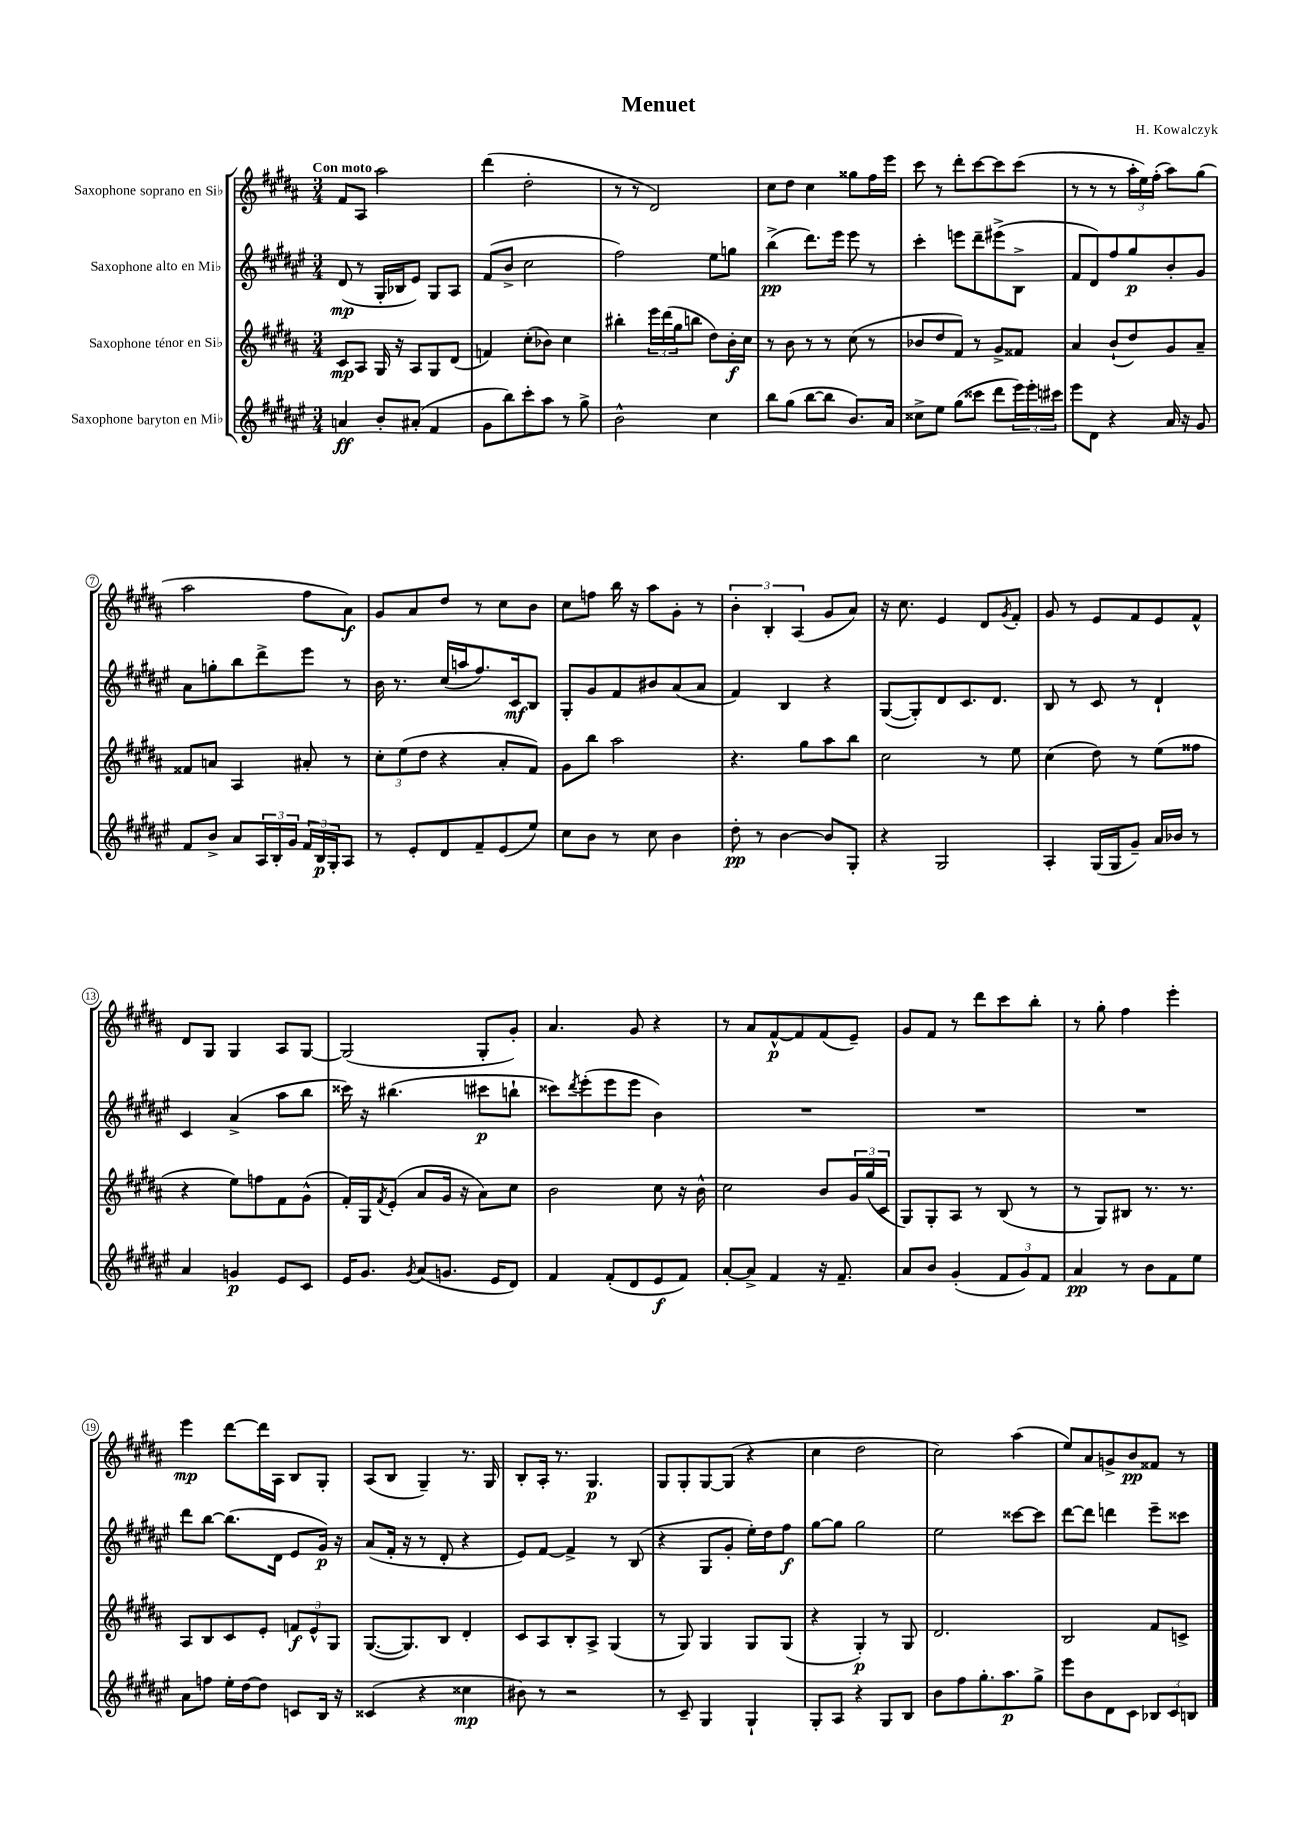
\header { title = "Menuet" composer = "H. Kowalczyk" }
<<
\new StaffGroup <<
\new Staff = "s0" \with { instrumentName = "Saxophone soprano en Sib" } {
    \clef treble \key b \major \numericTimeSignature \time 3/4 \tempo "Con moto"
    fis'8 ais8 ais''2 |
    dis'''4( dis''2-. |
    r8 r8 dis'2) |
    cis''8 dis''8 cis''4 gisis''8 fis''16 e'''16 |
    cis'''8 r8 dis'''8-. cis'''8~ cis'''8 cis'''8( |
    r8 r8 r8 \tuplet 3/2 { ais''16-. e''16) fis''16-.( } ais''8) gis''8( |
    ais''2 fis''8 ais'8\f) |
    gis'8 ais'8 dis''8 r8 cis''8 b'8 |
    cis''8 f''8 b''16 r16 ais''8 gis'8-. r8 |
    \tuplet 3/2 { b'4-. b4-. ais4( } gis'8 ais'8) |
    r16 cis''8. e'4 dis'8 \acciaccatura { gis'8 } fis'8-. |
    gis'8 r8 e'8 fis'8 e'8 fis'8-^ |
    dis'8 gis8 gis4 ais8 gis8~ |
    gis2( gis8-. gis'8-.) |
    ais'4. gis'8 r4 |
    r8 ais'8 fis'8~-^\p fis'8 fis'8( e'8--) |
    gis'8 fis'8 r8 dis'''8 cis'''8 b''8-. |
    r8 gis''8-. fis''4 e'''4-. |
    e'''4\mp dis'''8~ dis'''16 ais16 b8 gis8-. |
    ais8( b8 gis4--) r8. gis16 |
    b8-. ais16-. r8. gis4.\p |
    gis8 gis8-. gis8~ gis8( r4 |
    cis''4 dis''2 |
    cis''2) ais''4( |
    e''8) ais'8 g'8-> b'8\pp fisis'8 r8 \bar "|." |
}
\new Staff = "s1" \with { instrumentName = "Saxophone alto en Mib" } {
    \clef treble \key fis \major \numericTimeSignature \time 3/4
    dis'8\mp( r8 gis16-. bes16 eis'8) gis8 ais8 |
    fis'8( b'8-> cis''2 |
    fis''2) eis''8 g''8 |
    b''4->\pp( dis'''8.) eis'''16 eis'''8 r8 |
    cis'''4-. e'''8 dis'''8-- eis'''8->( b8-> |
    fis'8 dis'8) fis''8 gis''8\p b'8-. gis'8 |
    ais'8 g''8-. b''8 dis'''8-> eis'''8 r8 |
    b'16 r8. cis''16( a''16 fis''8.) cis'16\mf b8 |
    gis8-. gis'8 fis'8 bis'8 ais'8( ais'8 |
    fis'4) b4 r4 |
    gis8~( gis8-.) dis'8 cis'8. dis'8. |
    b8 r8 cis'8 r8 dis'4-! |
    cis'4 ais'4->( ais''8 b''8 |
    cisis'''16) r16 bis''4.( cis'''8\p b''8-! |
    cisis'''8) \acciaccatura { dis'''8 } eis'''8-.( eis'''8 eis'''8 b'4) |
    R2. |
    R2. |
    R2. |
    dis'''8 b''8~ b''8.( dis'16 eis'8 gis'16\p) r16 |
    ais'8( fis'16-. r16 r8 dis'8-. r4 |
    eis'8) fis'8~ fis'4-> r8 b8( |
    r4 gis8 gis'8-. eis''16-.) dis''16 fis''8\f |
    gis''8~ gis''8 gis''2 |
    eis''2 cisis'''8~ cisis'''8 |
    dis'''8~ dis'''8 d'''4 eis'''8-- cisis'''8 \bar "|." |
}
\new Staff = "s2" \with { instrumentName = "Saxophone ténor en Sib" } {
    \clef treble \key b \major \numericTimeSignature \time 3/4
    cis'8\mp ais8 gis16 r16 ais8 gis8 dis'8( |
    f'4) cis''8-.( bes'8) cis''4 |
    bis''4-. \tuplet 3/2 { e'''16 dis'''16( gis''16 } b''8 dis''8) b'16-.\f cis''16 |
    r8 b'8 r8 r8 cis''8( r8 |
    bes'8 dis''8 fis'8) r8 gis'8-> fisis'8 |
    ais'4 b'8-!( dis''8) gis'8 ais'8-- |
    fisis'8 a'8 ais4 ais'8-. r8 |
    \tuplet 3/2 { cis''8-. e''8( dis''8 } r4 ais'8-. fis'8) |
    gis'8 b''8 ais''2 |
    r4. gis''8 ais''8 b''8 |
    cis''2 r8 e''8 |
    cis''4( dis''8) r8 e''8( fisis''8 |
    r4 e''8) f''8 fis'8 gis'8-^( |
    fis'16-.) gis16 \acciaccatura { fis'8 } e'8-.( ais'8 gis'16 r16 ais'8) cis''8 |
    b'2 cis''8 r16 b'16-^ |
    cis''2 b'8 \tuplet 3/2 { gis'16 gis''16( cis'16 } |
    gis8) gis8-. ais8 r8 b8( r8 |
    r8 gis8) bis8 r8. r8. |
    ais8 b8 cis'8 e'8-. \tuplet 3/2 { f'8\f e'8-^ gis8 } |
    gis8.~( gis8.) b8 dis'4-. |
    cis'8 ais8 b8-. ais8-> gis4( |
    r8 gis8) gis4 gis8 gis8( |
    r4 gis4-.\p) r8 gis8 |
    dis'2. |
    b2 fis'8 c'8-> \bar "|." |
}
\new Staff = "s3" \with { instrumentName = "Saxophone baryton en Mib" } {
    \clef treble \key fis \major \numericTimeSignature \time 3/4
    a'4\ff b'8-. ais'8-.( fis'4 |
    gis'8 b''8) cis'''8-. ais''8 r8 gis''8-> |
    b'2-^ cis''4 |
    b''8 gis''8( b''8~ b''8 b'8.) ais'16 |
    cisis''8-> eis''8 gis''8( cisis'''8 dis'''8 \tuplet 3/2 { eis'''16) eis'''16-. cis'''16 } |
    eis'''8 dis'8 r4 ais'16 r16 gis'8 |
    fis'8 b'8-> ais'8 \tuplet 3/2 { ais16 b16-. gis'16 } \tuplet 3/2 { fis'16 b16\p gis16-. } ais8 |
    r8 eis'8-. dis'8 fis'8-- eis'8( eis''8) |
    cis''8 b'8 r8 cis''8 b'4 |
    dis''8-.\pp r8 b'4~ b'8 gis8-. |
    r4 gis2 |
    ais4-. gis16( gis16 gis'8--) ais'16 bes'16 r8 |
    ais'4 g'4\p eis'8 cis'8 |
    eis'16 gis'8. \acciaccatura { gis'8 } ais'8( g'8. eis'16 dis'8) |
    fis'4 fis'8-.( dis'8 eis'8\f fis'8) |
    ais'8~-. ais'8-> fis'4 r16 fis'8.-- |
    ais'8 b'8 gis'4-.( \tuplet 3/2 { fis'8 gis'8) fis'8 } |
    ais'4\pp r8 b'8 fis'8 eis''8 |
    ais'8 f''8 eis''16-. dis''16~ dis''8 c'8 b16 r16 |
    cisis'4( r4 cisis''4\mp |
    bis'8) r8 r2 |
    r8 cis'8-- gis4 gis4-! |
    gis8-. ais8 r4 gis8 b8 |
    b'8 fis''8 gis''8.-. ais''8.\p gis''8-> |
    eis'''8 b'8 dis'8 cis'8 \tuplet 3/2 { bes8 cis'8 b8 } \bar "|." |
}
>>
>>
\layout { \context { \Score \override BarNumber.stencil = #(make-stencil-circler 0.1 0.3 ly:text-interface::print) } }
